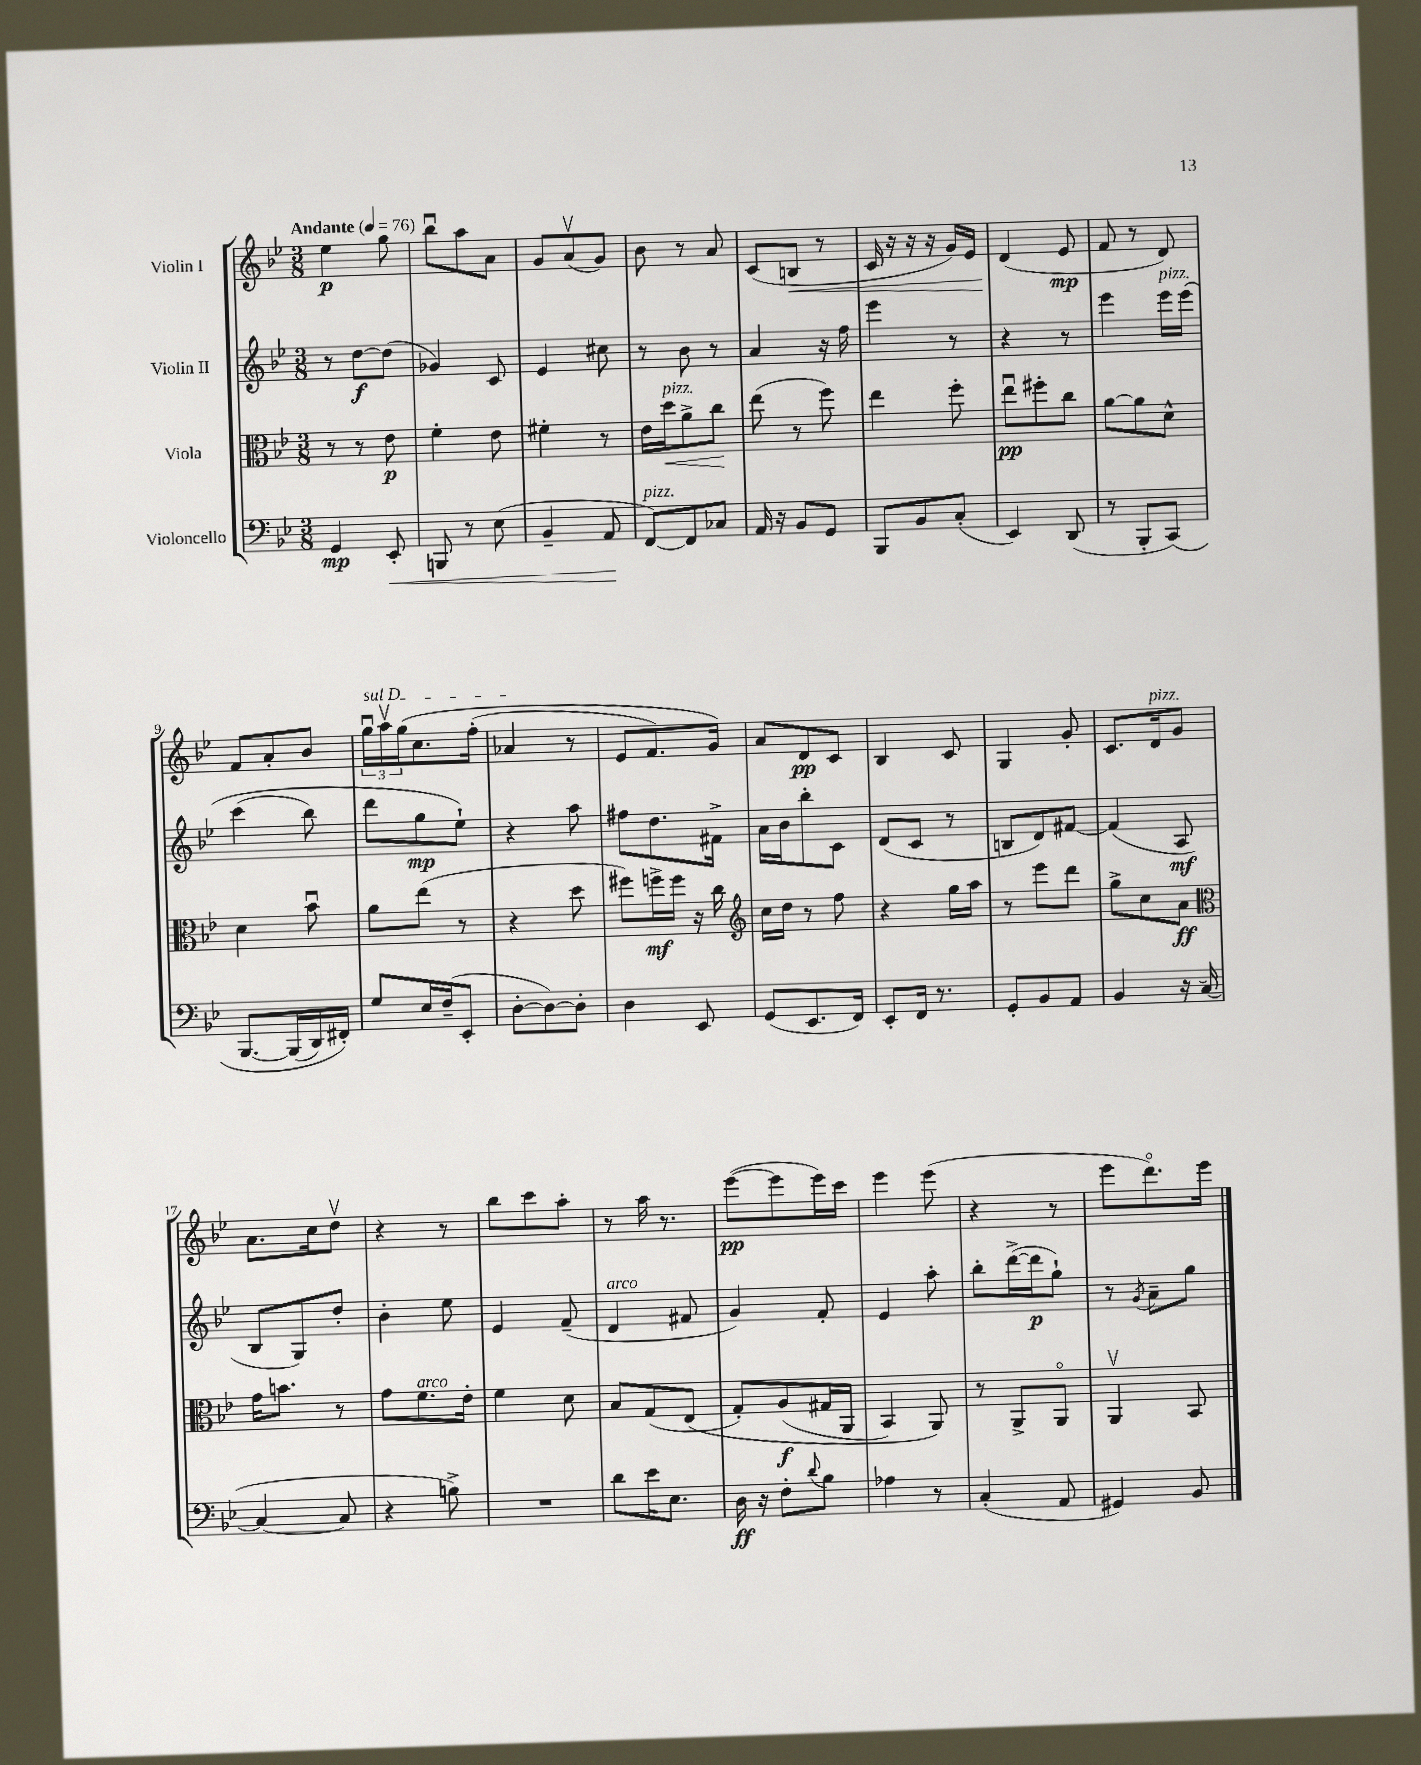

**kern	**dynam	**kern	**dynam	**kern	**dynam	**kern	**dynam
*part4	*part4	*part3	*part3	*part2	*part2	*part1	*part1
*staff4	*staff4	*staff3	*staff3	*staff2	*staff2	*staff1	*staff1
*I"Violoncello	*	*I"Viola	*	*I"Violin II	*	*I"Violin I	*
*clefF4	*	*clefC3	*	*clefG2	*	*clefG2	*
*k[b-e-]	*	*k[b-e-]	*	*k[b-e-]	*	*k[b-e-]	*
*M3/8	*	*M3/8	*	*M3/8	*	*M3/8	*
*MM76	*	*MM76	*	*MM76	*	*MM76	*
=1	=1	=1	=1	=1	=1	=1	=1
!	!	!	!	!	!	!LO:TX:a:B:t=Andante	!
4GG/	mp	8r	.	8r	.	4ee-\	p
.	.	8r	.	[8dd\L	f	.	.
!	!LO:HP:b	!	!	!	!	!	!
8EE-'/	<	8e-\	p	(8dd\J]	.	8gg\	.
=2	=2	=2	=2	=2	=2	=2	=2
8BBBn/	.	4f'\	.	4g-X/)	.	8bb-u\L	.
8r	.	.	.	.	.	8aa\	.
(8E-\	.	8e-\	.	8c/	.	8a\J	.
=3	=3	=3	=3	=3	=3	=3	=3
4BB-~/	.	4f#X'\	.	4e-/	.	8g/L	.
.	.	.	.	.	.	(8av/	.
8AA/	.	8r	.	8cc#X\	.	8g/J)	.
.	[	.	.	.	.	.	.
=4	=4	=4	=4	=4	=4	=4	=4
!LO:TX:a:i:t=pizz.	!	!	!	!	!	!	!
[8FF/L)	.	16e-\LL	.	8r	.	8b-\	.
!	!	!LO:TX:a:i:t=pizz.	!	!	!	!	!
!	!	!	!LO:HP:b	!	!	!	!
.	.	16dd\J	<	.	.	.	.
8FF/]	.	8a^\	.	8b-\	.	8r	.
8C-X/J	.	8cc\J	.	8r	.	8a/	.
.	.	.	[	.	.	.	.
=5	=5	=5	=5	=5	=5	=5	=5
16AA/	.	(8ee-\	.	4a/	.	(8c/L	.
16r	.	.	.	.	.	.	.
!	!	!	!	!	!	!	!LO:HP:b
8BB-/L	.	8r	.	.	.	8Bn/J	<
8GG/J	.	8ff\)	.	16r	.	8r	.
.	.	.	.	16ff\	.	.	.
=6	=6	=6	=6	=6	=6	=6	=6
8BBB-/L	.	4ee-\	.	4eee-\	.	16c/	.
.	.	.	.	.	.	16r	.
8BB-/	.	.	.	.	.	16r	.
.	.	.	.	.	.	16r	.
(8C'/J	.	8ff'\	.	8r	.	16g/LL)	.
.	.	.	.	.	.	16e-/JJ	.
=7	=7	=7	=7	=7	=7	=7	=7
4EE-/)	.	8ee-u\L	pp	4r	.	(4d/	.
.	.	8ff#X'\	.	.	.	.	.
(8DD/	.	8cc\J	.	8r	.	8e-/	[ mp
=8	=8	=8	=8	=8	=8	=8	=8
8r	.	[8a\L	.	4eee-\	.	8f/	.
8BBB-'/L	.	8a\]	.	.	.	8r	.
!	!	!	!	!LO:TX:a:i:t=pizz.	!	!	!
(8CC/J)	.	8d^^\J	.	16eee-\LL	.	8d/)	.
.	.	.	.	(16eee-\JJ	.	.	.
!!LO:LB:g=z
=9	=9	=9	=9	=9	=9	=9	=9
[8.BBB-/L	.	4d\	.	(4ccc\	.	8f/L	.
.	.	.	.	.	.	8a'/	.
(16BBB-/L]	.	.	.	.	.	.	.
16DD/)	.	8b-u\	.	8bb-\)	.	8b-/J	.
16FF#X'/JJ)	.	.	.	.	.	.	.
=10	=10	=10	=10	=10	=10	=10	=10
!	!	!	!	!	!	!LO:TX:a:i:t=sul D	!
8G/L	.	8a\L	.	8ddd\L	.	24ggu\LL	.
.	.	.	.	.	.	24aav\	.
.	.	.	.	.	.	(24gg\J	.
16E-/L	.	(8ee-\J	.	8gg\	mp	8.cc\	.
(16F~/J	.	.	.	.	.	.	.
8EE-'/J	.	8r	.	8ee-`\J)	.	.	.
.	.	.	.	.	.	(16ff'\Jk	.
=11	=11	=11	=11	=11	=11	=11	=11
[8D'\L	.	4r	.	4r	.	4a-X/	.
8D\_)	.	.	.	.	.	.	.
8D'\J]	.	8dd\	.	8aa\	.	8r	.
=12	=12	=12	=12	=12	=12	=12	=12
4D\	.	8ff#X\L)	.	8ff#X\L	.	8e-/L	.
.	.	16ffn^\L	mf	8.dd\	.	8.f/)	.
.	.	16ff\JJ	.	.	.	.	.
8EE-/	.	16r	.	.	.	.	.
.	.	16cc\	.	16f#X^\Jk	.	16g/Jk)	.
=13	=13	=13	=13	=13	=13	=13	=13
*	*	*clefG2	*	*	*	*	*
(8GG/L	.	16cc\LL	.	16a\LL	.	8a/L	.
.	.	16dd\JJ	.	16b-\J	.	.	.
8.EE-/	.	8r	.	8bb-'\	.	8d/	pp
.	.	8ff\	.	8c\J	.	8c/J	.
16FF/Jk)	.	.	.	.	.	.	.
=14	=14	=14	=14	=14	=14	=14	=14
8EE-'/L	.	4r	.	(8d/L	.	4B-/	.
16FF/Jk	.	.	.	8c/J	.	.	.
8.r	.	.	.	.	.	.	.
.	.	16gg\LL	.	8r	.	8c/	.
.	.	16aa\JJ	.	.	.	.	.
=15	=15	=15	=15	=15	=15	=15	=15
8GG'/L	.	8r	.	8Bn/L	.	4G/	.
8BB-/	.	8eee-\L	.	8d/)	.	.	.
8AA/J	.	8ddd\J	.	[8f#X/J	.	8g'/	.
=16	=16	=16	=16	=16	=16	=16	=16
4BB-/	.	8gg^\L	.	(4f#/]	.	8.c/L	.
.	.	8cc\	.	.	.	.	.
!	!	!	!	!	!	!LO:TX:a:i:t=pizz.	!
.	.	.	.	.	.	16d/k	.
16r	.	8a\J	ff	8A/	mf	8g/J	.
([16C/	.	.	.	.	.	.	.
!!LO:LB:g=z
=17	=17	=17	=17	=17	=17	=17	=17
*	*	*clefC3	*	*	*	*	*
4C/_	.	16g\KL	.	8B-/L	.	8.a\L	.
.	.	8.bn\J	.	.	.	.	.
.	.	.	.	8G/)	.	.	.
.	.	.	.	.	.	16cc\k	.
8C/]	.	8r	.	8dd'/J	.	8ddv\J	.
=18	=18	=18	=18	=18	=18	=18	=18
4r	.	8g\L	.	4b-'\	.	4r	.
!	!	!LO:TX:a:i:t=arco	!	!	!	!	!
.	.	8.f\	.	.	.	.	.
8Bn^\)	.	.	.	8ee-\	.	8r	.
.	.	16e-'\Jk	.	.	.	.	.
=19	=19	=19	=19	=19	=19	=19	=19
4.r	.	4f\	.	4e-/	.	8bb-\L	.
.	.	.	.	.	.	8ccc\	.
.	.	8d\	.	(8f~/	.	8aa'\J	.
=20	=20	=20	=20	=20	=20	=20	=20
!	!	!	!	!LO:TX:a:i:t=arco	!	!	!
8d\L	.	8B-/L	.	4d/	.	8r	.
16e-\K	.	(8G/	.	.	.	16aa\	.
8.E-\J	.	.	.	.	.	8.r	.
.	.	(8E-/J	.	8f#X/	.	.	.
=21	=21	=21	=21	=21	=21	=21	=21
16D\	ff	8G'/L)	.	4g/)	.	([8eee-\L	pp
16r	.	.	.	.	.	.	.
8F'\L	.	(8A/	f	.	.	8eee-\]	.
8qqd/	.	.	.	.	.	.	.
8B-\J	.	16G#X/L	.	8f'/	.	16eee-\L)	.
.	.	16AA/JJ	.	.	.	16ccc\JJ	.
=22	=22	=22	=22	=22	=22	=22	=22
4A-X\	.	4BB-/)	.	4e-/	.	4eee-\	.
8r	.	8AA/)	.	8aa'\	.	(8eee-\	.
=23	=23	=23	=23	=23	=23	=23	=23
(4C'/	.	8r	.	8bb-'\L	.	4r	.
.	.	8AA^/L	.	([16ddd^\L	.	.	.
.	.	.	.	16ddd\J]	p	.	.
8AA/	.	8AA/J	.	8gg`\J)	.	8r	.
=24	=24	=24	=24	=24	=24	=24	=24
4GG#X/)	.	4AAv/	.	8r	.	8eee-\L	.
.	.	.	.	8qg/	.	.	.
.	.	.	.	8a~\L	.	8.ddd\)	.
8BB-/	.	8BB-/	.	8gg\J	.	.	.
.	.	.	.	.	.	16eee-\Jk	.
==	==	==	==	==	==	==	==
*-	*-	*-	*-	*-	*-	*-	*-
